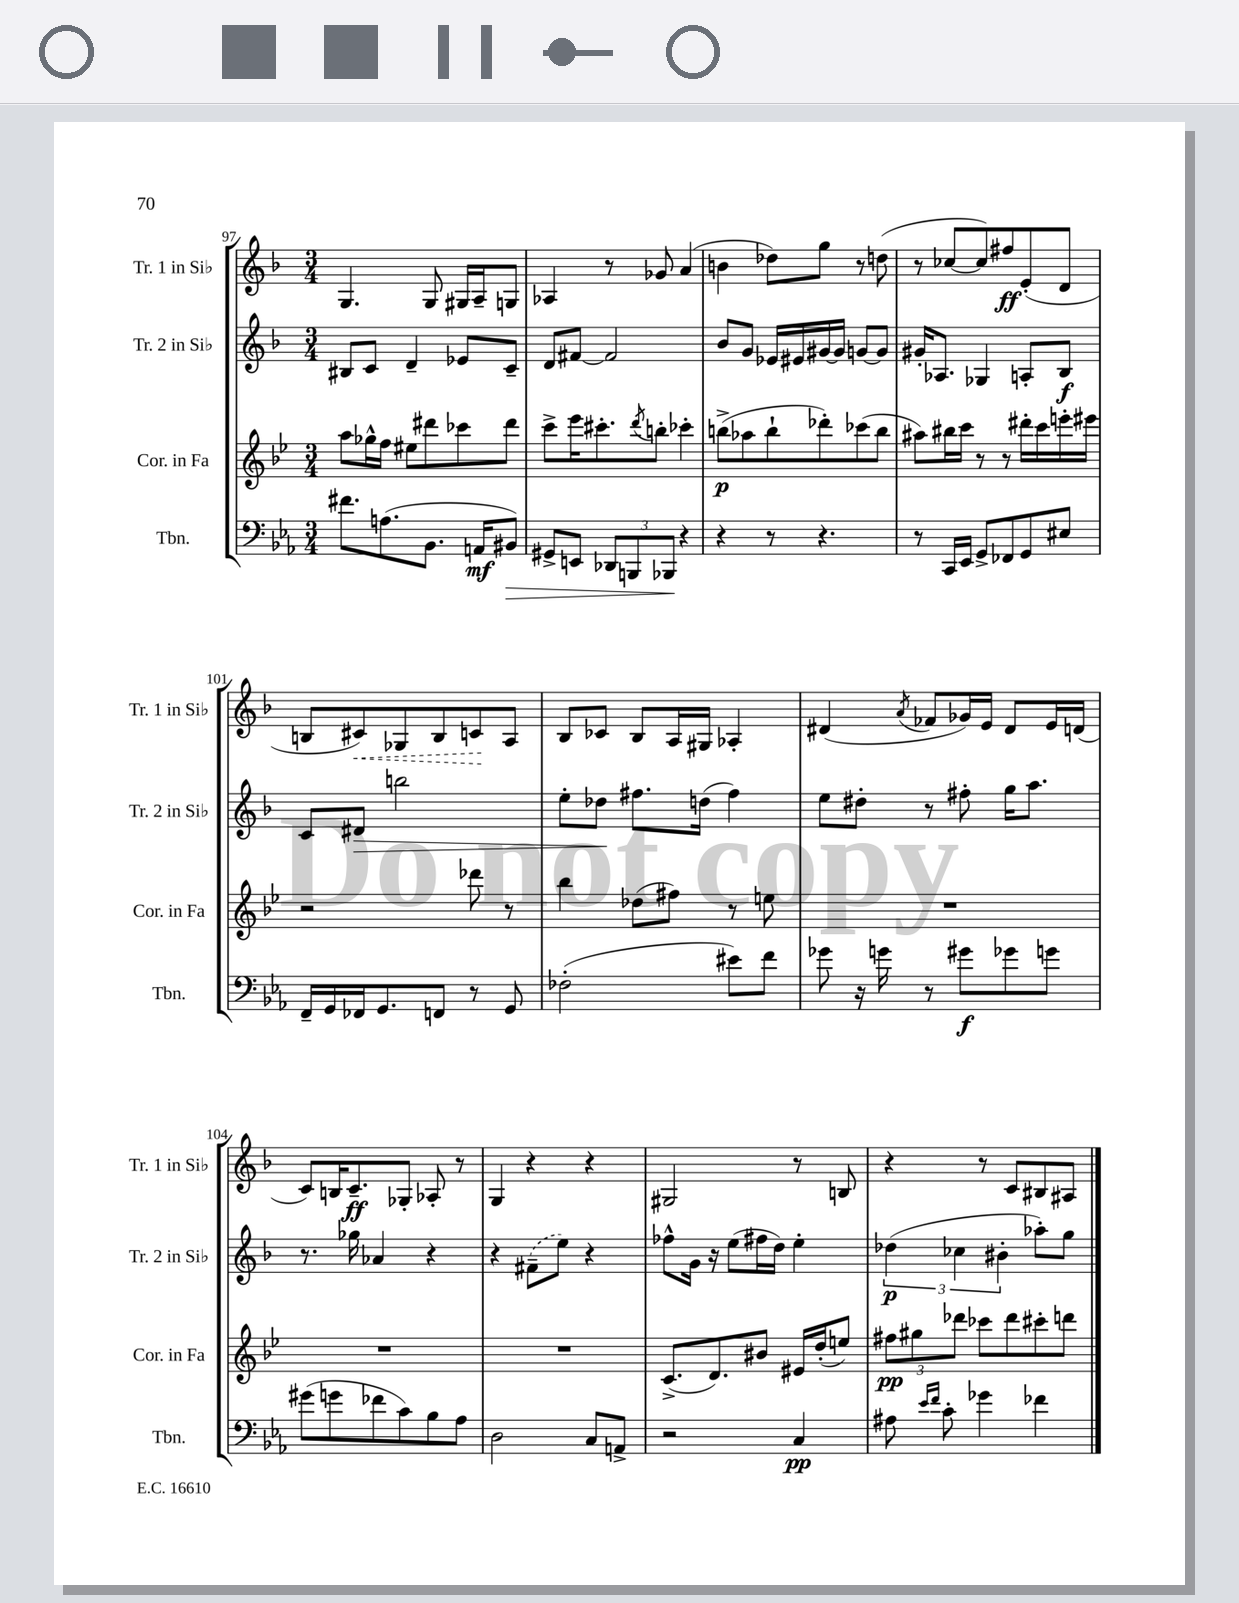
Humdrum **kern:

**kern	**dynam	**kern	**dynam	**kern	**dynam	**kern	**dynam
*part4	*part4	*part3	*part3	*part2	*part2	*part1	*part1
*staff4	*staff4	*staff3	*staff3	*staff2	*staff2	*staff1	*staff1
*I"Tbn.	*	*I"Cor. in Fa	*	*I"Tr. 2 in Si♭	*	*I"Tr. 1 in Si♭	*
*I'Tbn.	*	*I'Cor. in Fa	*	*I'Tr. 2 in Si♭	*	*I'Tr. 1 in Si♭	*
*clefF4	*	*clefG2	*	*clefG2	*	*clefG2	*
*k[b-e-a-]	*	*k[b-e-]	*	*k[b-]	*	*k[b-]	*
*M3/4	*	*M3/4	*	*M3/4	*	*M3/4	*
=97	=97	=97	=97	=97	=97	=97	=97
8.f#X\L	.	8aa\L	.	8B#X/L	.	4.G/	.
.	.	16gg-X^^\L	.	8c/J	.	.	.
(8.An\	.	16ff\JJ	.	.	.	.	.
.	.	8ee#X\L	.	4d~/	.	.	.
8.BB-\J	.	8ddd#X\	.	.	.	8G/	.
.	.	8ccc-X\	.	8e-X/L	.	16G#X/LL	.
16AAn/KL	mf	.	.	.	.	16A~/J	.
!	!LO:HP:b	!	!	!	!	!	!
8BB#X/J)	>	8ddd#\J	.	8c~/J	.	8Gn/J	.
=98	=98	=98	=98	=98	=98	=98	=98
8GG#X^/L	.	8ccc^\L	.	8d/L	.	4A-X/	.
8EEn/J	.	16eee-\K	.	[8f#X/J	.	.	.
.	.	8.ccc#X'\	.	.	.	.	.
12DD-X/L	.	.	.	2f#/]	.	8r	.
12BBBn/	.	.	.	.	.	.	.
.	.	8qddd/	.	.	.	.	.
.	.	8bbn'\J	.	.	.	8g-X/	.
12BBB-X/J	.	.	.	.	.	.	.
4r	]	4ccc-X'\	.	.	.	(4a/	.
=99	=99	=99	=99	=99	=99	=99	=99
4r	.	(8bbn^\L	p	8b-/L	.	4bn\	.
.	.	8aa-X\	.	8g/J	.	.	.
8r	.	8bb`\	.	16e-X/LL	.	8dd-X\L)	.
.	.	.	.	16e#X/	.	.	.
4.r	.	8ddd-X'\)	.	[16g#X/	.	8gg\J	.
.	.	.	.	16g#/JJ]	.	.	.
.	.	(8ccc-X\	.	[8gn/L	.	8r	.
.	.	8bb\J	.	8g/J]	.	(8ddn\	.
=100	=100	=100	=100	=100	=100	=100	=100
8r	.	8aa#X\L)	.	16g#X'/KL	.	8r	.
.	.	.	.	8.A-X/J	.	.	.
16CC/LL	.	16bb#X\L	.	.	.	[8cc-X/L	.
16EE-/JJ	.	16ccc\JJ	.	.	.	.	.
8GG^/L	.	8r	.	4G-X/	.	8cc-/])	.
8FF-X/	.	8r	.	.	.	8ff#X/	ff
8GG/	.	16ddd#X'\LL	.	8An'/L	.	(8e'/	.
.	.	16ccc\	.	.	.	.	.
8E#X/J	.	16eeen'\	.	8B-/J	f	8d/J	.
.	.	16eee#X\JJ	.	.	.	.	.
!!LO:LB:g=z
=101	=101	=101	=101	=101	=101	=101	=101
16FF~/LL	.	2r	.	8c/L	.	8Bn/L	.
16GG/	.	.	.	.	.	.	.
!	!	!	!	!	!LO:HP:b	!	!LO:HP:b
16FF-X/J	.	.	.	8d#X/J	>	8c#X/)	<
8.GG/	.	.	.	.	.	.	.
.	.	.	.	2bbn\	.	8G-X/	.
8FFn/J	.	.	.	.	.	8B/	.
8r	.	8ddd-X\	.	.	.	8cn/	.
8GG/	.	8r	.	.	.	8A/J	[
=102	=102	=102	=102	=102	=102	=102	=102
(2F-X'\	.	4bb-\	.	8ee'\L	.	8B-/L	.
.	.	.	.	8dd-X\J	.	8c-X/J	.
.	.	(8dd-X\L	.	8.ff#X\L	]	8B-/L	.
.	.	8ff#X\J)	.	.	.	16A/L	.
.	.	.	.	(16ddn\Jk	.	16G#X/JJ	.
8e#X\L)	.	8r	.	4ff#\)	.	4A-X'/	.
8f\J	.	8een\	.	.	.	.	.
=103	=103	=103	=103	=103	=103	=103	=103
8g-X\	.	2.r	.	8ee\L	.	(4d#X/	.
16r	.	.	.	8dd#X'\J	.	.	.
16gn\	.	.	.	.	.	.	.
.	.	.	.	.	.	8qa/	.
8r	.	.	.	8r	.	8f-X/L	.
8g#X\L	f	.	.	8ff#X'\	.	16g-X/L)	.
.	.	.	.	.	.	16e/JJ	.
8g-X\	.	.	.	16gg\KL	.	8d#/L	.
.	.	.	.	8.aa\J	.	.	.
8gn\J	.	.	.	.	.	16e/L	.
.	.	.	.	.	.	(16dn/JJ	.
!!LO:LB:g=z
=104	=104	=104	=104	=104	=104	=104	=104
(8g#X\L	.	2.r	.	8.r	.	8c/L)	.
8gn\	.	.	.	.	.	16Bn/K	.
.	.	.	.	16gg-X\	.	8.c~/	ff
8f-X\	.	.	.	4a-X/	.	.	.
8c\)	.	.	.	.	.	8G-X'/J	.
8B-\	.	.	.	4r	.	8A-X'/	.
8A-\J	.	.	.	.	.	8r	.
=105	=105	=105	=105	=105	=105	=105	=105
2D\	.	2.r	.	4r	.	4G/	.
.	.	.	.	(8f#X~\L	.	4r	.
.	.	.	.	8ee\J)	.	.	.
8C/L	.	.	.	4r	.	4r	.
8AAn^/J	.	.	.	.	.	.	.
=106	=106	=106	=106	=106	=106	=106	=106
2r	.	(8.c^/L	.	8ff-X^^\L	.	2G#X/	.
.	.	.	.	16g\Jk	.	.	.
.	.	8.d/)	.	16r	.	.	.
.	.	.	.	(8ee\L	.	.	.
.	.	8b#X/J	.	16ff#X\L	.	.	.
.	.	.	.	16dd\JJ)	.	.	.
4C/	pp	16e#X/LL	.	4ee'\	.	8r	.
.	.	(16dd'/J	.	.	.	.	.
.	.	8een/J)	.	.	.	8Bn/	.
=107	=107	=107	=107	=107	=107	=107	=107
8A#X\	.	12ff#X\L	pp	(6dd-X\	p	4r	.
.	.	12gg#X\	.	.	.	.	.
16qqe-/LL	.	.	.	.	.	.	.
16qqf/JJ	.	.	.	.	.	.	.
8c'\	.	.	.	.	.	.	.
.	.	12ddd-X\J	.	6cc-X\	.	.	.
4g-X\	.	8ccc-X\L	.	.	.	8r	.
.	.	.	.	6b#X'\	.	.	.
.	.	8ddd-\	.	.	.	8c/L	.
4f-X\	.	8ccc#X'\	.	8aa-X'\L)	.	8B#X/	.
.	.	8dddn\J	.	8gg\J	.	8A#X/J	.
==	==	==	==	==	==	==	==
*-	*-	*-	*-	*-	*-	*-	*-
